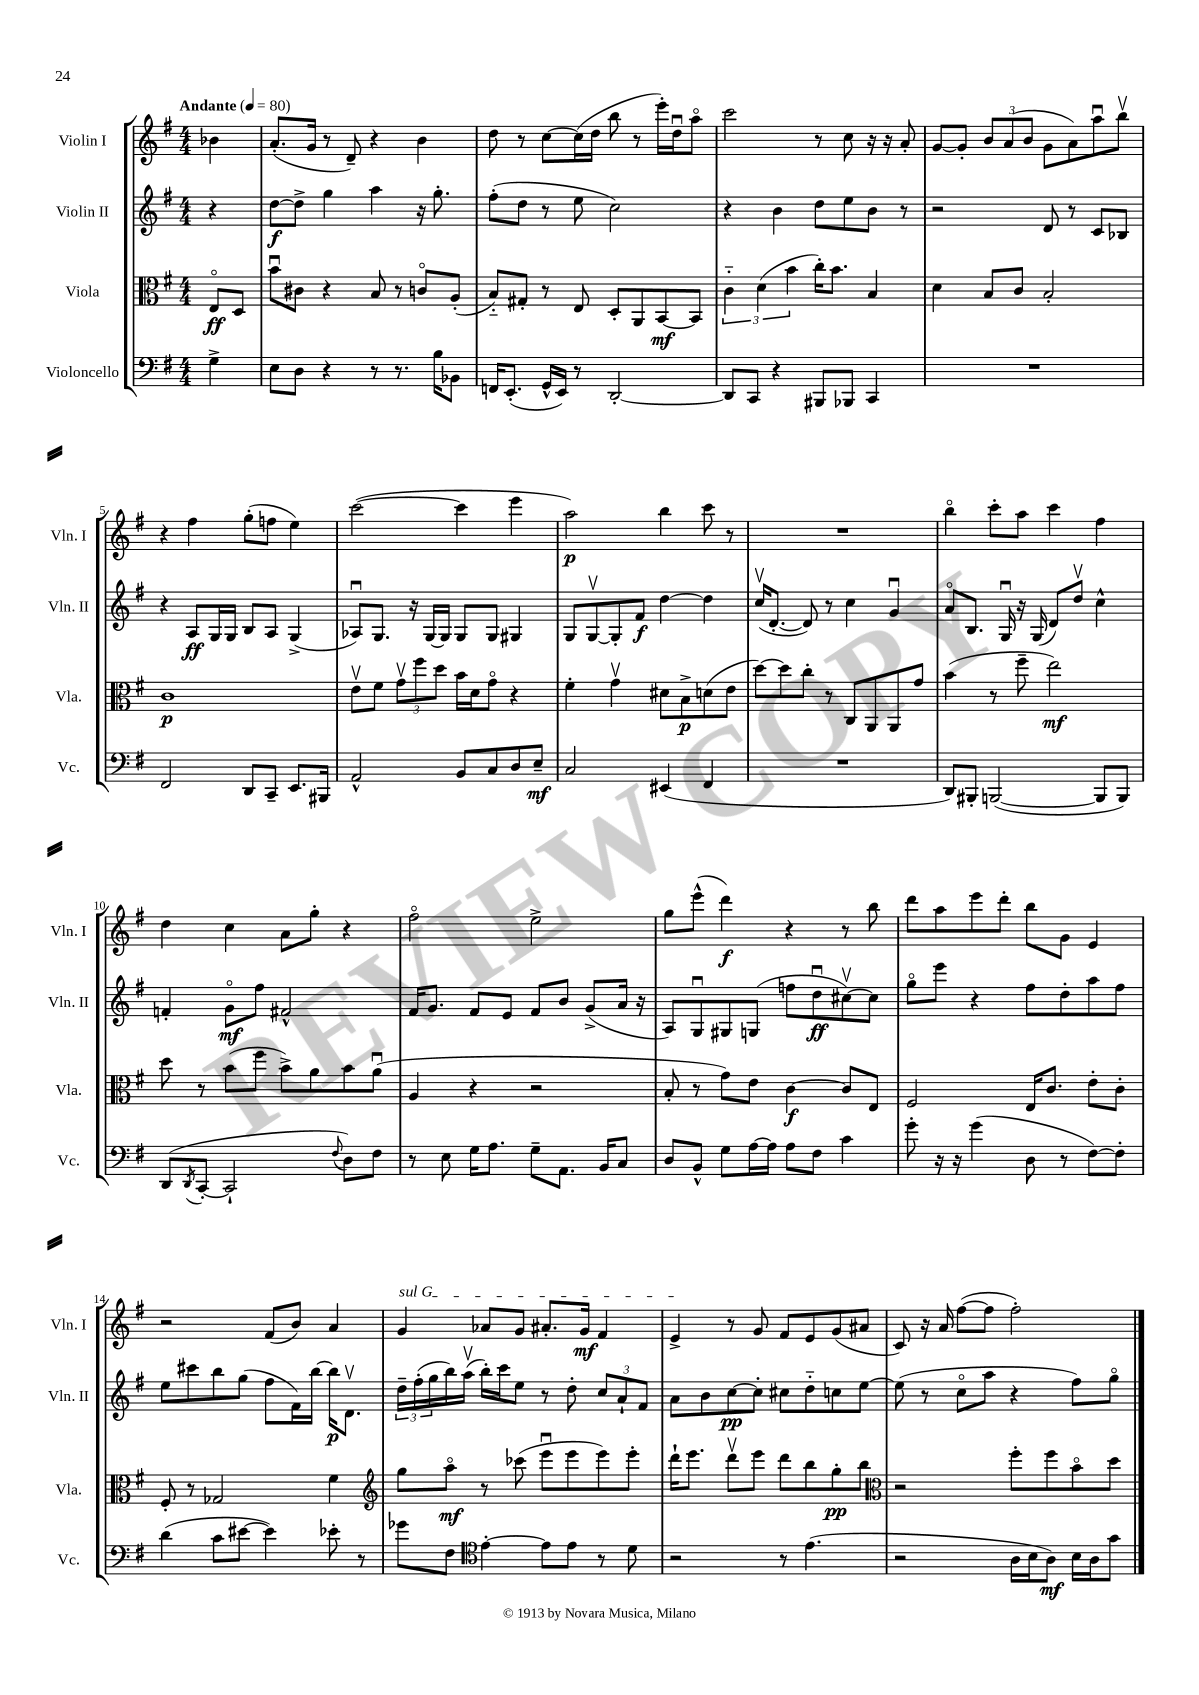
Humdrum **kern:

**kern	**kern	**kern	**kern
*staff4	*staff3	*staff2	*staff1
*clefF4	*clefC3	*clefG2	*clefG2
*k[f#]	*k[f#]	*k[f#]	*k[f#]
*M4/4	*M4/4	*M4/4	*M4/4
*MM80	*MM80	*MM80	*MM80
4G^	8Eo	4r	4b-
.	8D	.	.
=	=	=	=
8E	8bu	[8dd	(8.a'
8D	8c#	8dd^]	.
.	.	.	16g
4r	4r	4gg	8r
.	.	.	8d~)
8r	8B	4aa	4r
8.r	8r	.	.
.	8co	16r	4b
16B	.	8.gg'	.
8BB-	(8A'	.	.
=	=	=	=
16FF	8B'~)	(8ff#'	8dd
(8.EE'	.	.	.
.	8G#'	8dd	8r
16GG^^	8r	8r	[8cc
16EE)	.	.	.
8r	8E	8ee	(16cc]
.	.	.	16dd
[2DD'	8D'	2cc)	8bb
.	8AA	.	8r
.	[8BB	.	16eee')
.	.	.	16ddu
.	8BB]	.	8aao
=	=	=	=
8DD]	6c'~	4r	2ccc
8CC	.	.	.
.	(6d	.	.
4r	.	4b	.
.	6b	.	.
8BBB#	16cc')	8dd	8r
.	8.b	.	.
8BBB-	.	8ee	8cc
4CC	4B	8b	16r
.	.	.	16r
.	.	8r	8a'
=	=	=	=
1r	4d	2r	[8g
.	.	.	8g']
.	8B	.	12b
.	.	.	(12a
.	8c	.	.
.	.	.	12b
.	2B'	8d	8g
.	.	8r	8a)
.	.	8c	8aau
.	.	8B-	8bbv
=	=	=	=
2FF#	1c	4r	4r
.	.	8A	4ff#
.	.	16G	.
.	.	16G	.
8DD	.	8B	(8gg'
8CC~	.	8A	8ff
8.EE	.	(4G^	4ee)
16BBB#	.	.	.
=	=	=	=
2AA^^	8ev	8A-u)	([2ccc
.	8f#	8.G	.
.	12gv	.	.
.	.	16r	.
.	12ff#	.	.
.	.	[16G	.
.	12dd	.	.
.	.	16G]	.
8BB	16b	8G	4ccc]
.	16d	.	.
8C	8go	8G	.
8D	4r	4G#	4eee
8E~	.	.	.
=	=	=	=
2C	4f#'	8G	2aa)
.	.	[8Gv	.
.	4gv	8G']	.
.	.	8f#	.
(4EE#	8d#	[4dd	4bb
.	8B^	.	.
4FF#	(8d	4dd]	8ccc
.	8e	.	8r
=	=	=	=
1r	[8dd)	(16ccv	1r
.	.	[8.d'	.
.	8dd]	.	.
.	8cc'	8d])	.
.	8r	8r	.
.	8C	4cc	.
.	8AA	.	.
.	8AA	4gu	.
.	8g	.	.
=	=	=	=
8DD)	(4b	8ao	4bbo
8BBB#'	.	8.B	.
([2BBB	8r	.	8ccc'
.	.	16Gu	.
.	8ff#~	16r	8aa
.	.	(16G	.
.	2ee)	8d)	4ccc
.	.	8ddv	.
8BBB]	.	4cc^^	4ff#
8BBB)	.	.	.
=	=	=	=
(8DD	8dd	4f'	4dd
8qDD	.	.	.
[8CC'	8r	.	.
2CC`]	(8b	8go	4cc
.	8ff#	8ff#	.
.	8b^)	2f#^^	8a
.	8a	.	8gg'
8qqF#	.	.	.
8D)	8b	.	4r
8F#	(8au	.	.
=	=	=	=
8r	4A	16f#	2ff#o
.	.	8.g	.
8E	.	.	.
16G	4r	8f#	.
8.A	.	.	.
.	.	8e	.
8G~	2r	8f#	2ee^
8.AA	.	8b	.
.	.	(8g^	.
16BB	.	.	.
8C	.	16a	.
.	.	16r	.
=	=	=	=
8D	8B'	8A)	8gg
8BB^^	8r	8Gu	(8eee^^
8G	8g)	8G#	4ddd)
[16A	8e	(8G	.
16A]	.	.	.
8A	[4c	8ff	4r
8F#	.	8ddu	.
4c	8c]	[8cc#v)	8r
.	8E	8cc#]	8bb
=	=	=	=
8g'	2F#	8ggo	8ddd
16r	.	8eee	8aa
16r	.	.	.
(4g	.	4r	8eee
.	.	.	8ddd'
8D	16E	8ff#	8bb
.	8.c	.	.
8r	.	8dd'	8g
[8F#)	8e'	8aa	4e
8F#']	8c'	8ff#	.
=	=	=	=
(4d	8F#'	8ee	2r
.	8r	8ccc#	.
8c	2G-	8bb	.
[8e#	.	(8gg	.
4e#])	.	8ff#	(8f#
.	.	16f#)	8b)
.	.	[16bb	.
8e-'	4f#	16bb]	4a
.	.	8.dv	.
8r	.	.	.
=	=	=	=
*	*clefG2	*	*
8g-	8gg	24dd~	4g
.	.	(24ff#'	.
.	.	24gg	.
8F#	8aao	16bb)	.
.	.	(16aav	.
*clefC4	*	*	*
[4e'	8r	16bb')	8a-
.	.	16ccc	.
.	(8ccc-	8ee	8g
8e]	8eeeu	8r	8.a#'
8e	8eee	8dd'	.
.	.	.	16g
8r	8eee)	12cc	4f#
.	.	12a`	.
8d	8eee'	.	.
.	.	12f#	.
=	=	=	=
2r	16ddd`	8a	4e^
.	8.eee	.	.
.	.	8b	.
.	8dddv	[8cc	8r
.	8eee	8cc']	8g
8r	8ddd	8cc#	8f#
(4.e	8bb	8dd'~	8e
.	8gg'	8cc	(8g
.	8bb	[8ee	8a#
=	=	=	=
*	*clefC3	*	*
2r	2r	(8ee]	8c)
.	.	8r	16r
.	.	.	16a
.	.	8cco	([8ff#
.	.	8aa	8ff#]
16A	8ff#'	4r	2ff#')
16B	.	.	.
8A)	8ff#	.	.
16B	8bo	8ff#)	.
16A	.	.	.
8g	8dd	8ggo	.
==	==	==	==
*-	*-	*-	*-
